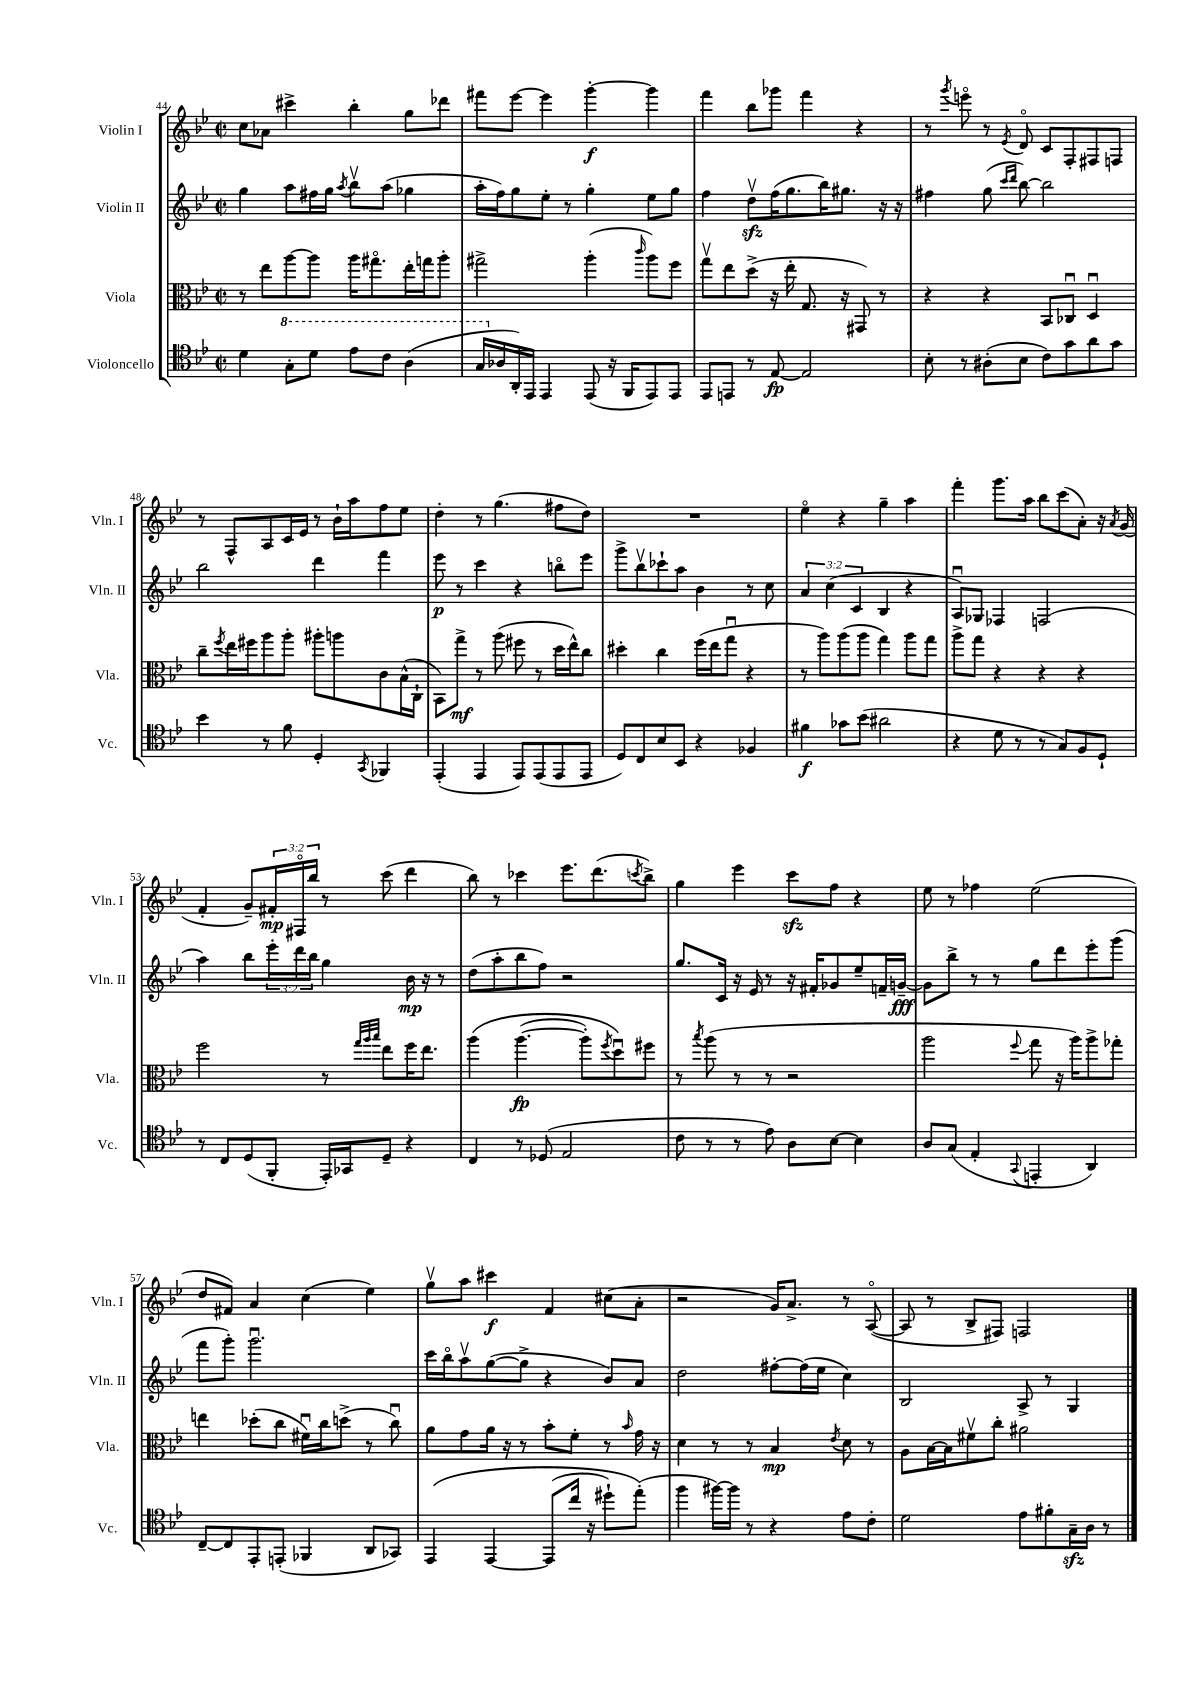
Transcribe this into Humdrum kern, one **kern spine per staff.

**kern	**kern	**kern	**kern
*staff4	*staff3	*staff2	*staff1
*clefC4	*clefC3	*clefG2	*clefG2
*k[b-e-]	*k[b-e-]	*k[b-e-]	*k[b-e-]
*M2/2	*M2/2	*M2/2	*M2/2
*met(c|)	*met(c|)	*met(c|)	*met(c|)
4d	8r	4gg	8cc
.	8ee-	.	8a-
8g'	[8aa	8aa	4ccc#^
8dd	8aa]	16ff#	.
.	.	16gg	.
.	.	8qaa	.
8ee-	16aa	8bb-v	4bb-'
.	8.gg#o	.	.
8cc	.	(8aa	.
(4a	16ee-'	4gg-	8gg
.	16gg	.	.
.	8aa'	.	8ddd-
=	=	=	=
16g	2gg#^	16aa'	8fff#
16A-	.	16ff)	.
16AA')	.	8gg	[8eee-
16EE-	.	.	.
4EE-	.	8ee-'	4eee-]
.	.	8r	.
(8EE-	(4aa'	4gg'	[4ggg'
16r	.	.	.
16FF	.	.	.
.	16qqccc	.	.
8EE-)	8aa)	8ee-	4ggg]
8EE-	8ff	8gg	.
=	=	=	=
8EE-	8ggv	4ff	4fff
8EE	8ee-	.	.
8r	(8dd^	8ddv	8bb-
[8E-	16r	(16ff	8ggg-
.	16ee-'	8.gg	.
2E-]	8.G	.	4fff
.	.	16bb-)	.
.	16r	8.gg#	.
.	8GG#)	.	4r
.	8r	16r	.
.	.	16r	.
=	=	=	=
8B-'	4r	4ff#	8r
.	.	.	8qggg
8r	.	.	8eeeo
(8A#'	4r	(8gg	8r
.	.	16qqccc	.
.	.	16qqddd	8qe-
8B-	.	[8bb-)	8do
8c)	8BB-	2bb-]	8c
8g	8C-u	.	8F'
8a	4Du	.	8F#
8g	.	.	8F
=	=	=	=
4b-	8cc~	2bb-	8r
.	8qff	.	.
.	16ee-	.	8F^^
.	16ff#	.	.
8r	8aa	.	8A
8f	8aa'	.	16c
.	.	.	16e-
4D'	8aa#'	4ddd	8r
.	8aa	.	16b-`
.	.	.	16aa
8qGG	.	.	.
4FF-	8c	4fff	8ff
.	(16B-^^	.	8ee-
.	16C`	.	.
=	=	=	=
(4EE-'	8BB-)	8eee-	4dd'
.	8gg^	8r	.
4EE-	8r	4ccc	8r
.	(8aa	.	(4.gg
8EE-)	8ff#	4r	.
(8EE-	8r	.	.
8EE-	16dd	8bbo	8ff#
.	16ee-^^)	.	.
8EE-	8cc	8eee-	8dd)
=	=	=	=
8D)	4dd#'	8ggg^	1r
8C	.	8bb-v	.
8B-	4cc	8ccc-`	.
8BB-	.	8aa	.
4r	(16ff	4b-	.
.	16ee-	.	.
.	8ggu	.	.
4F-	4r	8r	.
.	.	8cc	.
=	=	=	=
4f#	8r	6a	4ee-o
.	8aa)	.	.
.	.	(6cc	.
8g-	(8aa	.	4r
.	.	6c	.
(8b-	8aa	.	.
2a#	4gg)	4B-	4gg~
.	8aa	4r	4aa
.	8gg	.	.
=	=	=	=
4r	8aa^	8Au)	4fff'
.	8gg	8G-	.
8d	4r	4F-	8.ggg
8r	.	.	.
.	.	.	16aa
8r	4r	(2F	8bb-
8G)	.	.	(8ccc
8F	4r	.	8a')
8D`	.	.	16r
.	.	.	8qa
.	.	.	(16g
=	=	=	=
8r	2ff	4aa)	4f'
8C	.	.	.
(8D	.	8bb-	8g~)
8FF'	.	24eee-'	24f#'
.	.	24ddd	24F#o
.	.	24bb-	24bb-
16EE-')	8r	4gg	8r
16GG-	.	.	.
.	32qqgg	.	.
.	32qqaa	.	.
.	32qqbb-	.	.
8D~	8ee-	.	(8ccc
4r	16ff	16b-	4ddd
.	8.ee-	16r	.
.	.	8r	.
=	=	=	=
4C	&(4aa	(8dd	8bb-)
.	.	8aa'	8r
8r	([4.aa	8bb-	4ccc-
(8D-	.	8ff)	.
2E-	.	2r	8.eee-
.	8aa'])	.	.
.	.	.	(8.ddd
.	8qff	.	.
.	8ddu&)	.	.
.	.	.	8qccc
.	8ff#	.	8bb-^)
=	=	=	=
8c	8r	8.gg	4gg
.	8qbb-	.	.
8r	(8aa	.	.
.	.	16c	.
8r	8r	16r	4eee-
.	.	16e-	.
8e-)	8r	8r	.
8A	2r	16r	8ccc
.	.	16f#'	.
[8B-	.	8g-	8ff
4B-]	.	8ee-~	4r
.	.	16f~	.
.	.	[16g~	.
=	=	=	=
8A	2aa	8g]	8ee-
(8G	.	8bb-^	8r
4E-'	.	8r	4ff-
.	.	8r	.
8qqGG	8qqff	.	.
4EE'	8gg	8gg	(2ee-
.	16r	8ddd	.
.	16aa)	.	.
4AA)	8aa^	8eee-'	.
.	8gg-'	(8ggg	.
=	=	=	=
[8C~	4ee	8fff	8dd
8C]	.	8ggg')	8f#)
8EE-'	(8dd-'	2.gggu	4a
(8EE'	8cc	.	.
4FF-	16f#u)	.	(4cc
.	16cc	.	.
.	(8dd^	.	.
8AA	8r	.	4ee-)
8GG-)	8ccu)	.	.
=	=	=	=
&(4EE-	8a	16ccc	8ggv
.	.	16bb-o	.
.	8g	8aav	8aa
[4EE-	16a	([8gg	4ccc#
.	16r	.	.
.	8r	8gg^]	.
(8EE-]	8b-'	4r	4f
16cc	8f'	.	.
16r	.	.	.
8dd#`)	8r	8b-)	(8cc#
.	16qqb-	.	.
(8ee-'&)	16g	8a	8a'
.	16r	.	.
=	=	=	=
4ff	4d	2dd	2r
[16ff#)	8r	.	.
16ff#]	.	.	.
8r	8r	.	.
4r	4B-	[8ff#'	16g)
.	.	.	8.a^
.	.	(16ff#]	.
.	.	16ee-	.
.	8qe-	.	.
8e-	8d	4cc)	8r
8c'	8r	.	([8Ao
=	=	=	=
2d	8A	2B-	8A]
.	[16B-	.	8r
.	16B-]	.	.
.	8f#v	.	8B-^
.	8cc'	.	8F#)
8e-	2a#	8A^	2F
8f#'	.	8r	.
16G~	.	4G	.
16A	.	.	.
8r	.	.	.
==	==	==	==
*-	*-	*-	*-
